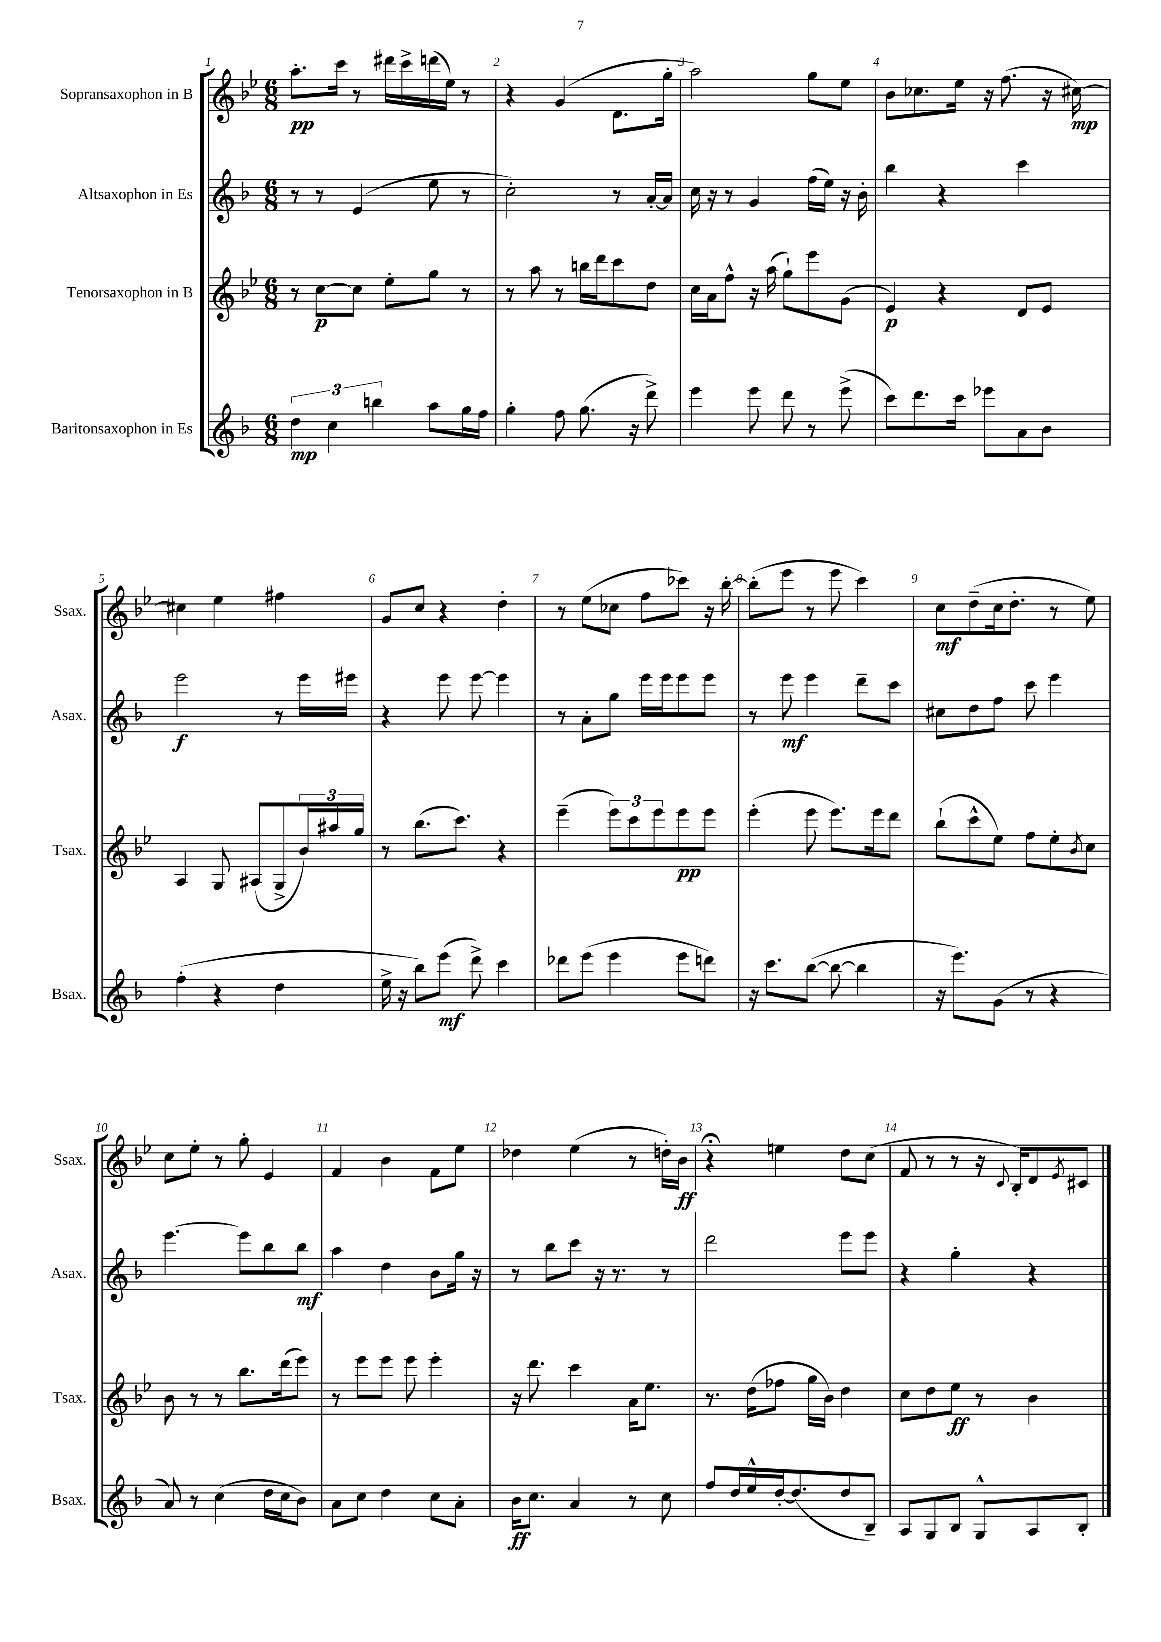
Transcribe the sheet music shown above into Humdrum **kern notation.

**kern	**kern	**kern	**kern
*staff4	*staff3	*staff2	*staff1
*clefG2	*clefG2	*clefG2	*clefG2
*k[b-]	*k[b-e-]	*k[b-]	*k[b-e-]
*M6/8	*M6/8	*M6/8	*M6/8
6dd	8r	8r	8.aa'
.	[8cc	8r	.
6cc	.	.	.
.	.	.	16ccc
.	8cc]	(4e	8r
6bb	.	.	.
.	8ee-'	.	16ddd#
.	.	.	16ccc^
8aa	8gg	8ee	(16ddd
.	.	.	16ee-)
16gg	8r	8r	8r
16ff	.	.	.
=	=	=	=
4gg'	8r	2cc')	4r
.	8aa	.	.
8ff	8r	.	(4g
(8.gg	16bb	.	.
.	16ddd	.	.
.	8ccc	8r	8.d
16r	.	.	.
8ddd^)	8dd	[16a'	.
.	.	16a]	16gg'
=	=	=	=
4eee	16cc	16cc	2aa)
.	16a	16r	.
.	8ff^^	8r	.
8eee	16r	4g	.
.	(16aa	.	.
8ddd	8gg`)	.	.
8r	8eee-	(16ff	8gg
.	.	16ee)	.
(8eee^	(8g	16r	8ee-
.	.	16b-'	.
=	=	=	=
8ccc)	4e-)	4bb-	8b-
8.ddd	.	.	8.cc-
.	4r	4r	.
16ccc	.	.	16ee-
8eee-	.	.	16r
.	.	.	(8.ff
8a	8d	4ccc	.
8b-	8e-	.	16r
.	.	.	[16cc#)
=	=	=	=
(4ff'	4A	2eee	4cc#]
4r	8G	.	4ee-
.	(8A#	.	.
4dd	8G^	8r	4ff#
.	24b-)	16eee	.
.	24aa#	.	.
.	.	16eee#	.
.	24gg	.	.
=	=	=	=
16ee^	8r	4r	8g
16r	.	.	.
8bb-)	(8.bb-	.	8cc
(8eee	.	8eee	4r
.	8.ccc)	.	.
8ddd^)	.	[8eee	.
4ccc	4r	4eee]	4dd'
=	=	=	=
8ddd-	(4eee-~	8r	8r
(8eee	.	8a'	(8ee-
4eee	12eee-)	8gg	8cc-
.	12ccc	.	.
.	.	16eee	8ff
.	12eee-	.	.
.	.	16eee	.
8eee	8eee-	8eee	8ccc-)
8ddd)	8eee-	8eee	16r
.	.	.	[16bb-'
=	=	=	=
16r	(4eee-'	8r	(8bb-']
8.ccc	.	.	.
.	.	8eee	8eee-
([8bb-	8eee-	4eee	8r
8bb-_	8.eee-)	.	8eee-
4bb-]	.	8ddd~	4ccc)
.	16eee-	.	.
.	8ddd	8ccc	.
=	=	=	=
16r	(8bb-`	8cc#	8cc
8.eee)	.	.	.
.	8ccc^^	8dd	(8dd~
(8g	8ee-)	8ff	16cc
.	.	.	8.dd'
8r	8ff	8ccc	.
4r	8ee-'	4eee	8r
.	8qb-	.	.
.	8cc	.	8ee-)
=	=	=	=
8a)	8b-	[4.eee	8cc
8r	8r	.	8ee-'
(4cc	8r	.	8r
.	8.bb-	8eee]	8gg'
16dd	.	8bb-	4e-
16cc	(16ddd	.	.
8b-)	8eee-)	8bb-	.
=	=	=	=
8a	8r	4aa	4f
8cc	8eee-	.	.
4dd	8eee-	4dd	4b-
.	8eee-	.	.
8cc	4eee-'	8b-	8f
8a'	.	16gg	8ee-
.	.	16r	.
=	=	=	=
16b-	16r	8r	4dd-
8.cc	8.ddd	.	.
.	.	8bb-	.
4a	4ccc	8ccc	(4ee-
.	.	16r	.
.	.	8.r	.
8r	16a	.	8r
.	8.ee-	.	.
8cc	.	8r	16dd')
.	.	.	16b-
=	=	=	=
8ff	8.r	2ddd	4r;
16dd	.	.	.
16ee^^	(16dd	.	.
[16dd'	8ff-	.	4ee
(8.dd]	.	.	.
.	16gg	.	.
.	16b-)	.	.
8dd	4dd	8eee	8dd
8B-~)	.	8eee	(8cc
=	=	=	=
8A	8cc	4r	8f
8G	8dd	.	8r
8B-	8ee-	4gg'	8r
8G^^	8r	.	16r
.	.	.	8qqc
.	.	.	16B-')
8A	4b-	4r	8d
.	.	.	8qe-
8B-'	.	.	8c#
==	==	==	==
*-	*-	*-	*-
